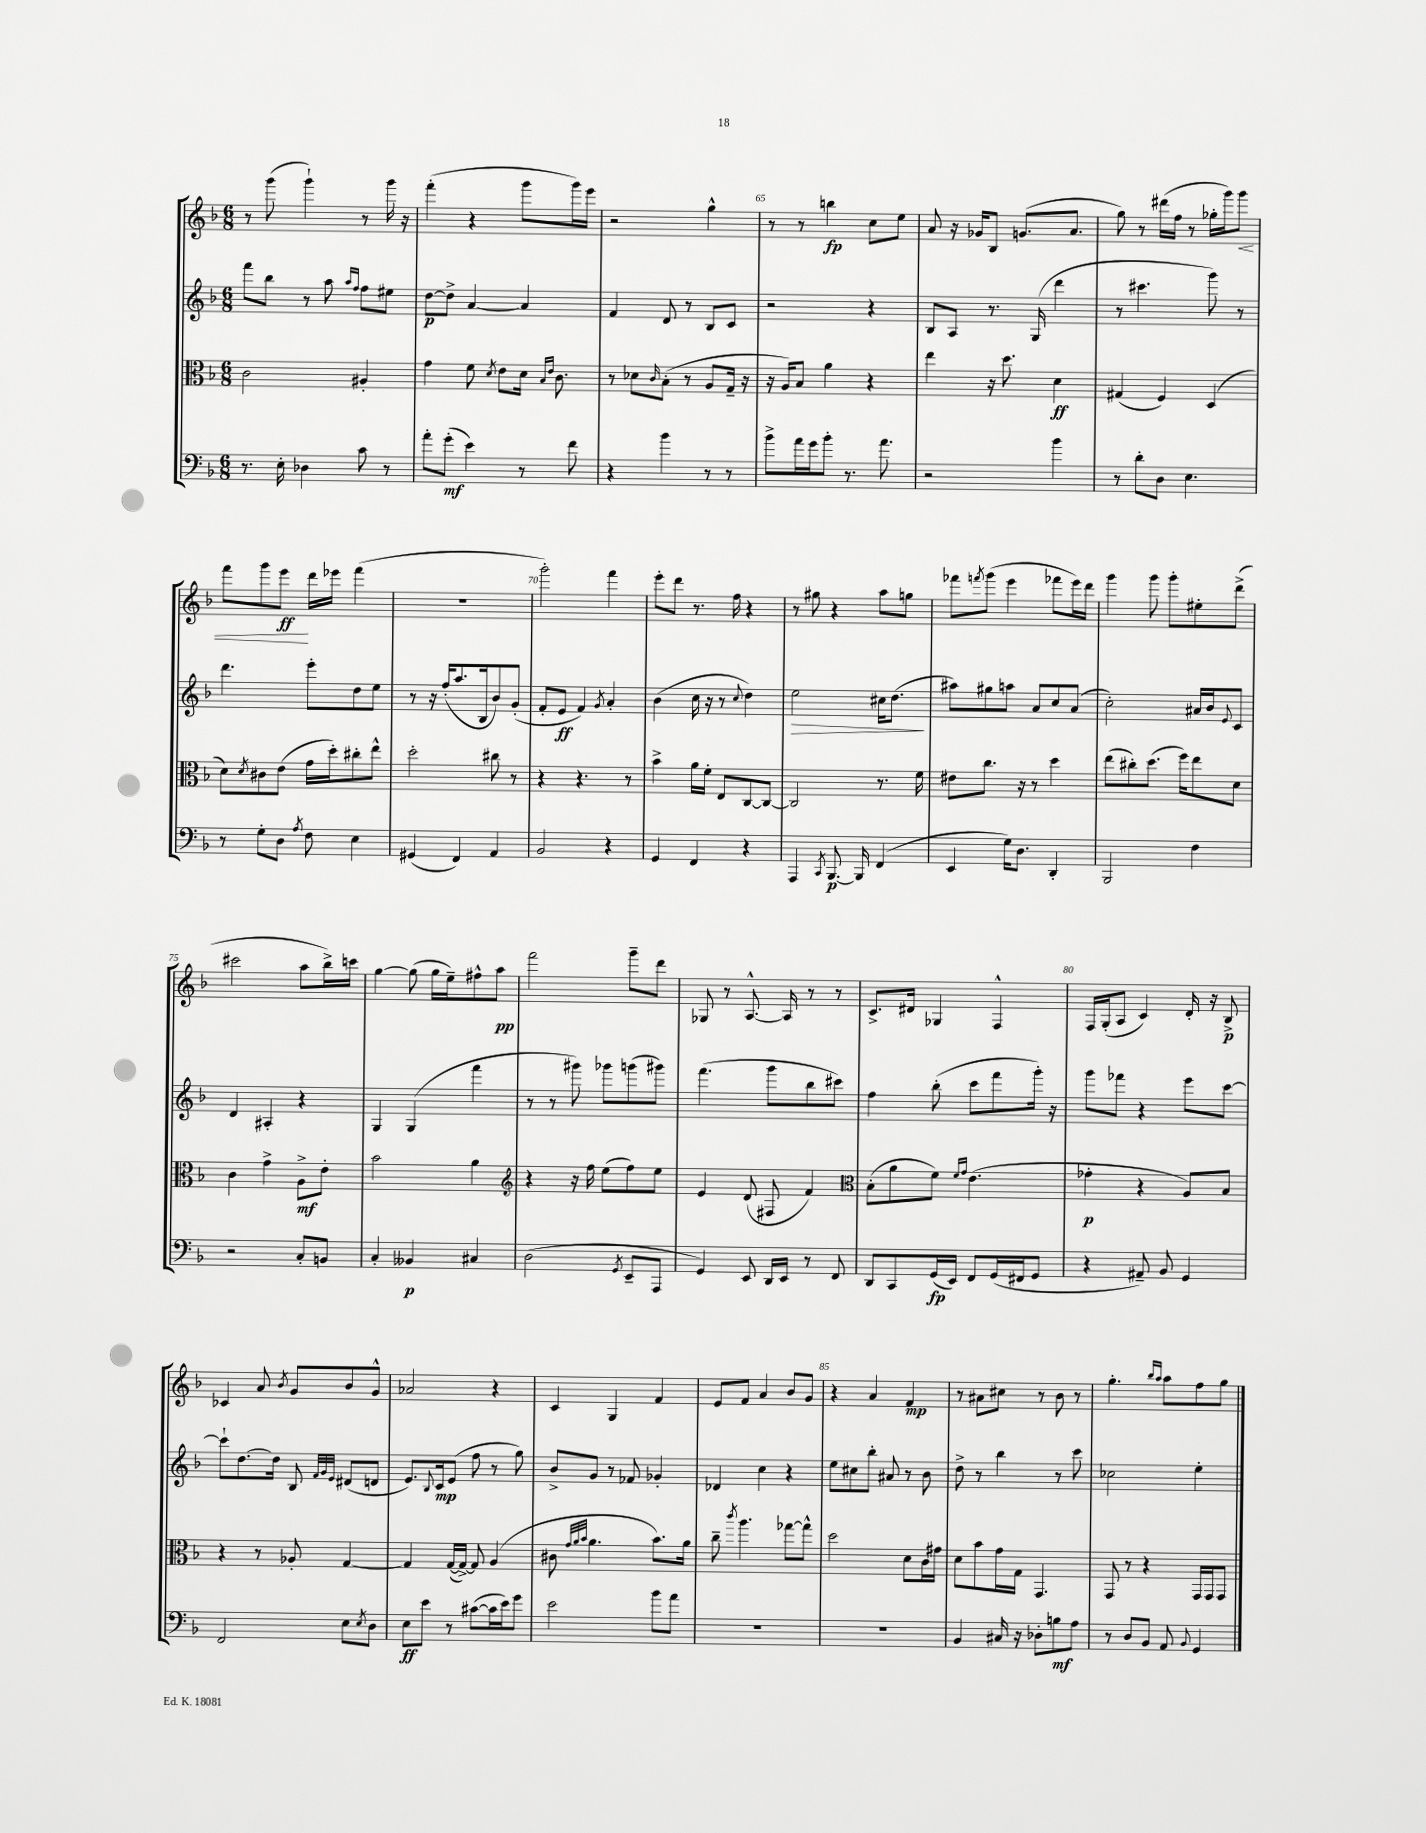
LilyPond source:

<<
\new StaffGroup <<
\new Staff = "s0" {
    \clef treble \key f \major \numericTimeSignature \time 6/8
    r8 g'''8( g'''4-!) r8 g'''16 r16 |
    f'''4-.( r4 g'''8 g'''16) e'''16 |
    r2 g''4-^ |
    r8 r8 b''4\fp c''8 e''8 |
    a'8 r16 ges'16 bes8 g'8.( a'8. |
    g''8) r8 dis'''16( f''16 r8 ges''16-. g'''16) g'''8\< |
    f'''8 g'''8 e'''8\ff\! d'''16 ees'''16 f'''4( |
    R2. |
    g'''2-.) f'''4 |
    e'''8-. d'''8 r8. f''16 r4 |
    r8 gis''8 r4 a''8 g''8 |
    fes'''8 \acciaccatura { f'''8 } g'''8( e'''4 fes'''8 e'''16) d'''16 |
    g'''4 g'''8 g'''8-. eis''8-. d'''8->( |
    cis'''2 a''8 bes''16->) c'''16 |
    g''4~ g''8( g''16 e''16--) fis''8-^ a''8\pp |
    f'''2 g'''8-- d'''8 |
    ges8 r8 a8.~-^ a16 r8 r8 |
    c'8.-> dis'16 ges4 f4-^ |
    f16 g16-.( a8 c'4) d'16-. r16 bes8->\p |
    ces'4 a'8 \acciaccatura { bes'8 } g'8 bes'8 g'8-^ |
    aes'2 r4 |
    c'4 g4 f'4 |
    e'8 f'8 a'4 bes'8 g'8 |
    r4 a'4 f'4\mp |
    r8 ais'8 cis''8 r8 bes'8 r8 |
    g''4.-. \grace { bes''16 a''16 } a''8 f''8 g''8 \bar "|." |
}
\new Staff = "s1" {
    \clef treble \key f \major \numericTimeSignature \time 6/8
    f'''8 bes''8 r8 a''8 \grace { a''16 f''16 } f''8 eis''8 |
    d''8~\p d''8-> a'4~ a'4 |
    f'4 d'8 r8 bes8 c'8 |
    r2 r4 |
    bes8 a8 r8. g16( d'''4 |
    r8 cis'''4. g'''8) r8 |
    d'''4. e'''8-. d''8 e''8 |
    r8 r16 f''16-.( a''8. bes16 bes'8) g'8-.( |
    f'8-. e'8\ff f'4) \acciaccatura { g'8 } a'4-. |
    bes'4( c''16 r16 r8 \appoggiatura { c''8 } d''4) |
    e''2\> cis''16 d''8.\!( |
    ais''8) gis''8 a''8 a'8 c''8 a'8( |
    c''2-.) ais'16 bes'16 \appoggiatura { e'8 } c'8 |
    d'4 ais4-. r4 |
    g4 g4( f'''4 |
    r8 r8 gis'''8) ges'''8 g'''8( gis'''8) |
    f'''4.( g'''8 bes''8 cis'''8) |
    f''4 bes''8-.( c'''8 f'''8 g'''16-.) r16 |
    g'''8 fes'''8 r4 e'''8 c'''8~ |
    c'''8-! d''8.~ d''16 bes8 \grace { f'32 g'32 e'32 } dis'8( d'8 |
    e'8.) \appoggiatura { bes8 } c'16\mp e'8( f''8 r8 g''8) |
    bes'8-> g'8 r8 fes'8 ges'4-. |
    des'4 c''4 r4 |
    e''8 cis''8 bes''8-. ais'8 r8 bes'8 |
    d''8-> r8 bes''4 r8 c'''8 |
    ces''2 e''4-. \bar "|." |
}
\new Staff = "s2" {
    \clef alto \key f \major \numericTimeSignature \time 6/8
    c'2 ais4-. |
    g'4 f'8 \acciaccatura { d'8 } e'8 d'16 \grace { bes16 e'16 } c'8. |
    r8 des'8 \grace { c'16 } bes8-.( r8 a8 g16-- r16 |
    r16 a16) bes8 a'4 r4 |
    e''4 r16 d''8. d'4\ff |
    gis4( f4) d4( |
    d'8) \acciaccatura { d'8 } cis'8 e'8( g'16 d''16-.) cis''8-. e''8-^ |
    d''2-. cis''8 r8 |
    r4 r4. r8 |
    bes'4-> a'16 f'16-. e8 c8~ c8~ |
    c2 r8. f'16 |
    eis'8 c''8. r16 r8 d''4 |
    e''8( cis''8-.) d''8.( f''16) e''8 d'8 |
    c'4 g'4-> a8->\mf e'8-. |
    bes'2 a'4 |
    \clef treble r4 r16 f''16 e''8( f''8) e''8 |
    e'4 d'8( fis8 f'4) |
    \clef alto bes8-.( a'8 f'8) \grace { f'16 g'16 } e'4.( |
    ges'4-.\p r4 a8) bes8 |
    r4 r8 aes8-. g4~ |
    g4 g16~( g16~->) g8 a4( |
    cis'8 \grace { g'32 a'32 bes'32 } a'4. bes'8.) a'16 |
    c''8-- \acciaccatura { c'''8 } a''4. ges''8~ ges''8-^ |
    d''2 d'8 c'16 gis'16 |
    d'8 bes'8 g'16 g16 g,4. |
    g,8 r8 r4 g,16 g,16 g,8 \bar "|." |
}
\new Staff = "s3" {
    \clef bass \key f \major \numericTimeSignature \time 6/8
    r8. e16-. des4 c'8 r8 |
    a'8-. g'8-.\mf( e'4) r8 f'8 |
    r4 bes'4 r8 r8 |
    bes'8-> a'16 g'16 bes'8-. r8. a'8. |
    r2 bes'4 |
    r8 d'8-. d8 e4. |
    r8 g8-. d8 \acciaccatura { a8 } f8 e4 |
    gis,4( f,4) a,4 |
    bes,2 r4 |
    g,4 f,4 r4 |
    a,,4 \acciaccatura { c,8 } bes,,8.~\p bes,,16 f,4( |
    e,4 g16) d8. d,4-. |
    bes,,2 f4 |
    r2 c8-. b,8 |
    c4-. beses,4\p cis4 |
    d2( \acciaccatura { g,8 } e,8-- a,,8 |
    g,4) e,8 d,16 e,16 r8 f,8 |
    d,8 c,8 g,16\fp( e,16) f,8 g,16( fis,16 g,8 |
    r4 ais,8--) bes,8 g,4 |
    f,2 e8 \acciaccatura { e8 } d8 |
    e8\ff e'8 r8 cis'8~( cis'16 e'16) g'8 |
    e'2 bes'8 a'8 |
    R2. |
    R2. |
    bes,4 cis16 r16 des8-. b8\mf a8 |
    r8 d8 bes,8 a,8 \appoggiatura { bes,8 } g,4 \bar "|." |
}
>>
>>
\layout { \context { \Score currentBarNumber = #62 \override BarNumber.break-visibility = ##(#f #t #t) barNumberVisibility = #(every-nth-bar-number-visible 5) } }
